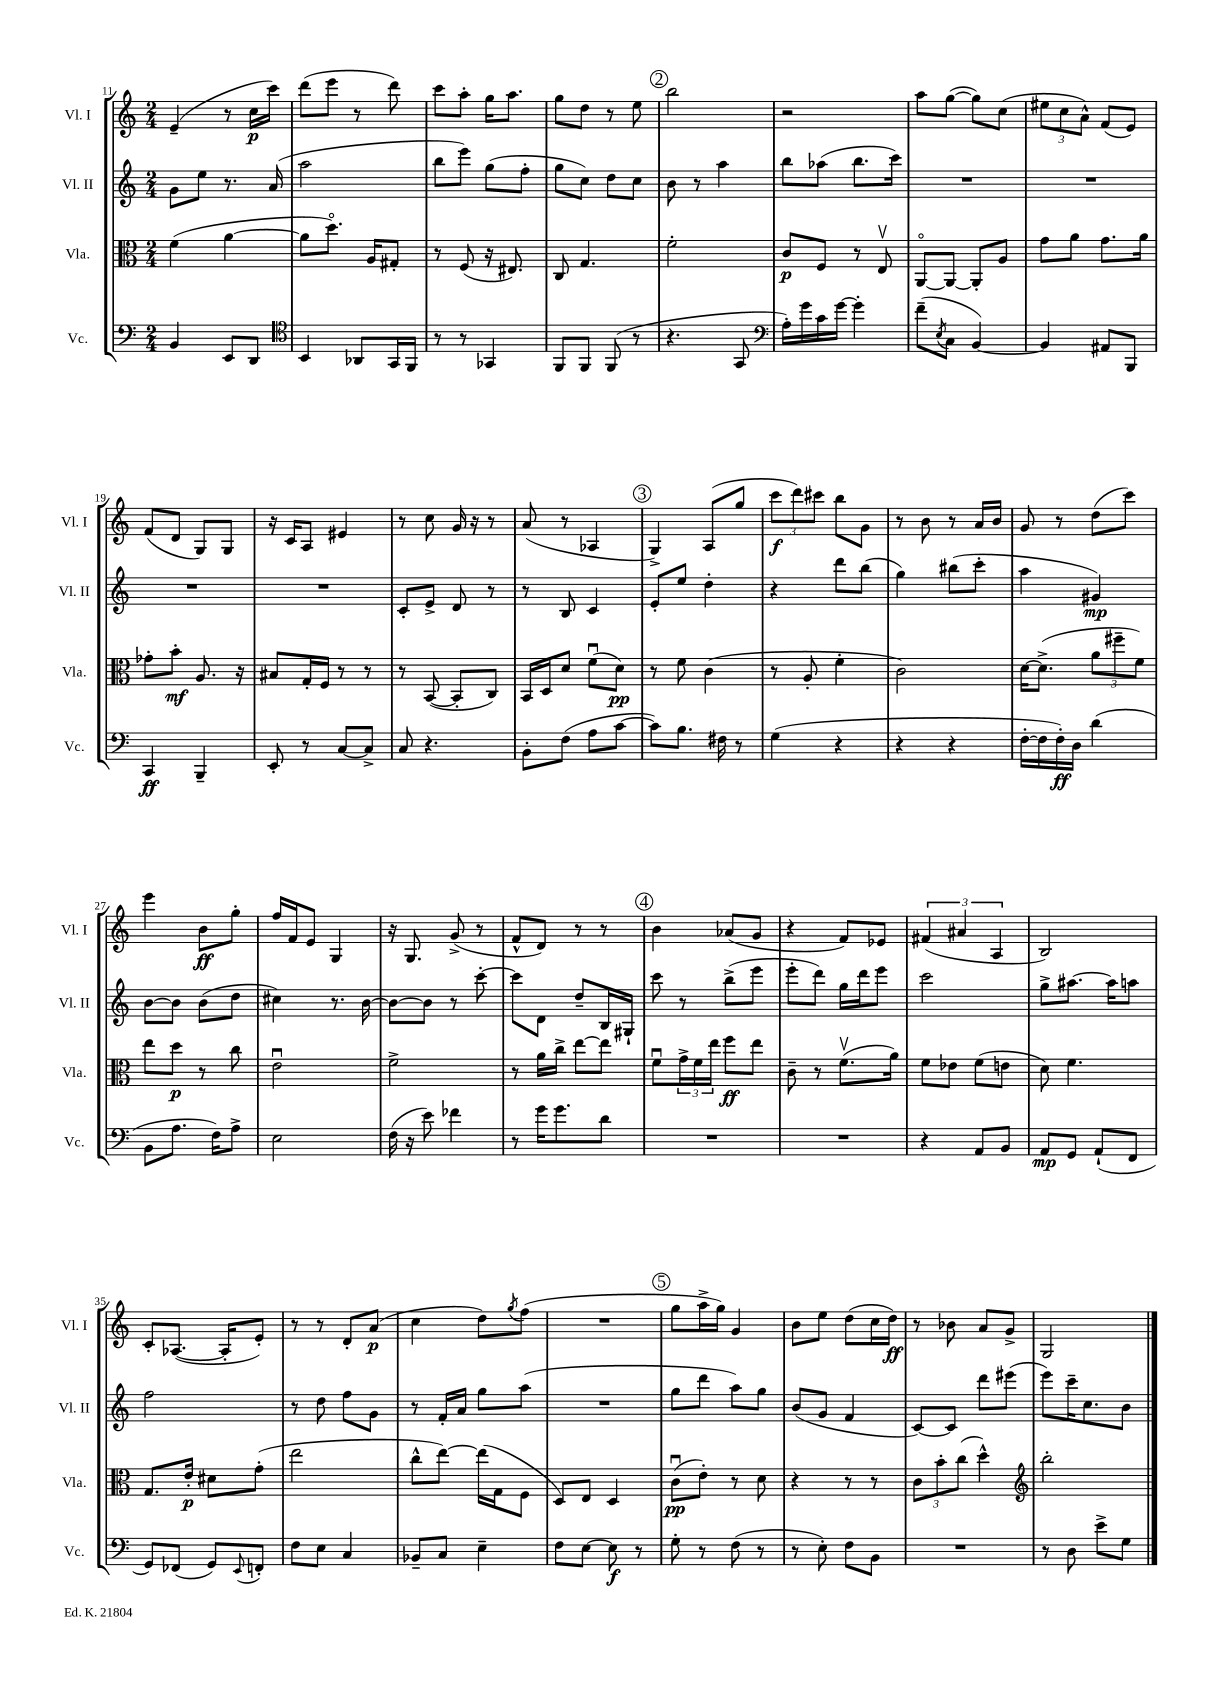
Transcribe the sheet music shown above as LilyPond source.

<<
\new StaffGroup <<
\new Staff = "s0" \with { instrumentName = "Vl. I" shortInstrumentName = "Vl. I" } {
    \clef treble \key c \major \numericTimeSignature \time 2/4
    e'4--( r8 c''16\p c'''16) |
    d'''8( e'''8 r8 d'''8) |
    c'''8 a''8-. g''16 a''8. |
    g''8 d''8 r8 e''8 |
    \mark \markup { \circle "2" } b''2 |
    r2 |
    a''8 g''8~( g''8) c''8( |
    \tuplet 3/2 { eis''8 c''8 a'8-^) } f'8( e'8) |
    f'8( d'8 g8) g8 |
    r16 c'16 a8 eis'4 |
    r8 c''8 g'16 r16 r8 |
    a'8( r8 aes4 |
    \mark \markup { \circle "3" } g4->) a8( g''8 |
    \tuplet 3/2 { c'''8\f d'''8) cis'''8 } b''8 g'8 |
    r8 b'8 r8 a'16 b'16 |
    g'8 r8 d''8( c'''8) |
    e'''4 b'8\ff g''8-. |
    f''16 f'16 e'8 g4 |
    r16 g8. g'8->( r8 |
    f'8-^ d'8) r8 r8 |
    \mark \markup { \circle "4" } b'4 aes'8( g'8 |
    r4 f'8) ees'8 |
    \tuplet 3/2 { fis'4( ais'4 a4 } |
    b2) |
    c'8-. aes8.~( aes16-. e'8-.) |
    r8 r8 d'8-. a'8\p( |
    c''4 d''8) \acciaccatura { g''8 } f''8( |
    R2 |
    \mark \markup { \circle "5" } g''8 a''16-> g''16) g'4 |
    b'8 e''8 d''8( c''16 d''16\ff) |
    r8 bes'8 a'8 g'8-> |
    g2 \bar "|." |
}
\new Staff = "s1" \with { instrumentName = "Vl. II" shortInstrumentName = "Vl. II" } {
    \clef treble \key c \major \numericTimeSignature \time 2/4
    g'8 e''8 r8. a'16( |
    a''2 |
    b''8 e'''8) g''8( f''8-. |
    g''8 c''8) d''8 c''8 |
    \mark \markup { \circle "2" } b'8 r8 a''4 |
    b''8 aes''8( b''8. c'''16) |
    R2 |
    R2 |
    R2 |
    R2 |
    c'8-. e'8-> d'8 r8 |
    r8 b8 c'4 |
    \mark \markup { \circle "3" } e'8-. e''8 d''4-. |
    r4 d'''8 b''8( |
    g''4) bis''8( c'''8-. |
    a''4 gis'4\mp) |
    b'8~ b'8 b'8( d''8 |
    cis''4) r8. b'16~ |
    b'8~ b'8 r8 c'''8~-. |
    c'''8 d'8 d''8-- b16 gis16-! |
    \mark \markup { \circle "4" } c'''8 r8 b''8->( e'''8 |
    e'''8-. d'''8) g''16 d'''16 e'''8 |
    c'''2 |
    g''8-> ais''8.~ ais''16 a''8 |
    f''2 |
    r8 d''8 f''8 g'8 |
    r8 f'16-. a'16 g''8 a''8( |
    R2 |
    \mark \markup { \circle "5" } g''8 d'''8 a''8) g''8 |
    b'8( g'8 f'4 |
    c'8~) c'8 d'''8 eis'''8( |
    e'''8) c'''16-- c''8. b'8 \bar "|." |
}
\new Staff = "s2" \with { instrumentName = "Vla." shortInstrumentName = "Vla." } {
    \clef alto \key c \major \numericTimeSignature \time 2/4
    f'4( a'4~ |
    a'8 d''8.\flageolet) a16 gis8-. |
    r8 f8( r16 eis8.) |
    c8 g4. |
    \mark \markup { \circle "2" } f'2-. |
    c'8\p f8 r8 e8\upbow |
    a,8~\flageolet a,8~ a,8-. a8 |
    g'8 a'8 g'8. a'16 |
    ges'8-. b'8-.\mf a8. r16 |
    bis8 g16-. f16 r8 r8 |
    r8 b,8~( b,8-. c8) |
    b,16 d16 d'8 f'8\downbow( d'8\pp) |
    \mark \markup { \circle "3" } r8 f'8 c'4( |
    r8 a8-. f'4-. |
    c'2) |
    d'16~ d'8.->( \tuplet 3/2 { a'8 fis''8-- f'8) } |
    e''8 d''8\p r8 c''8 |
    e'2\downbow |
    f'2-> |
    r8 a'16 c''16-> e''8~ e''8 |
    \mark \markup { \circle "4" } f'8\downbow \tuplet 3/2 { g'16-> f'16 e''16 } f''8\ff e''8 |
    c'8-- r8 f'8.\upbow( a'16) |
    f'8 ees'8 f'8( e'8 |
    d'8) f'4. |
    g8. e'16-.\p dis'8 g'8-.( |
    e''2 |
    c''8-^ e''8~) e''16( g16 f8 |
    d8) e8 d4 |
    \mark \markup { \circle "5" } c'8\downbow\pp( e'8-.) r8 d'8 |
    r4 r8 r8 |
    \tuplet 3/2 { c'8 b'8-. c''8( } d''4-^) |
    \clef treble b''2-. \bar "|." |
}
\new Staff = "s3" \with { instrumentName = "Vc." shortInstrumentName = "Vc." } {
    \clef bass \key c \major \numericTimeSignature \time 2/4
    b,4 e,8 d,8 |
    \clef tenor b,4 aes,8 g,16 f,16 |
    r8 r8 ges,4 |
    f,8 f,8 f,8( r8 |
    \mark \markup { \circle "2" } r4. g,8 |
    \clef bass a16-.) g'16 c'16 g'16~ g'4-. |
    f'8--( \acciaccatura { e8 } c8 b,4~) |
    b,4 ais,8 b,,8 |
    c,4\ff b,,4-- |
    e,8-. r8 c8~ c8-> |
    c8 r4. |
    b,8-. f8( a8 c'8~ |
    \mark \markup { \circle "3" } c'8) b8. fis16 r8 |
    g4( r4 |
    r4 r4 |
    f16~-. f16 f16-.\ff) d16 d'4( |
    b,8 a8. f16) a8-> |
    e2 |
    f16( r16 e'8) fes'4 |
    r8 g'16 g'8. d'8 |
    \mark \markup { \circle "4" } R2 |
    R2 |
    r4 a,8 b,8 |
    a,8\mp g,8 a,8-!( f,8 |
    g,8) fes,8( g,8) \appoggiatura { e,8 } f,8-. |
    f8 e8 c4 |
    bes,8-- c8 e4-- |
    f8 e8~ e8\f r8 |
    \mark \markup { \circle "5" } g8-. r8 f8( r8 |
    r8 e8-.) f8 b,8 |
    R2 |
    r8 d8 e'8-> g8 \bar "|." |
}
>>
>>
\layout { \context { \Score currentBarNumber = #11 } }
